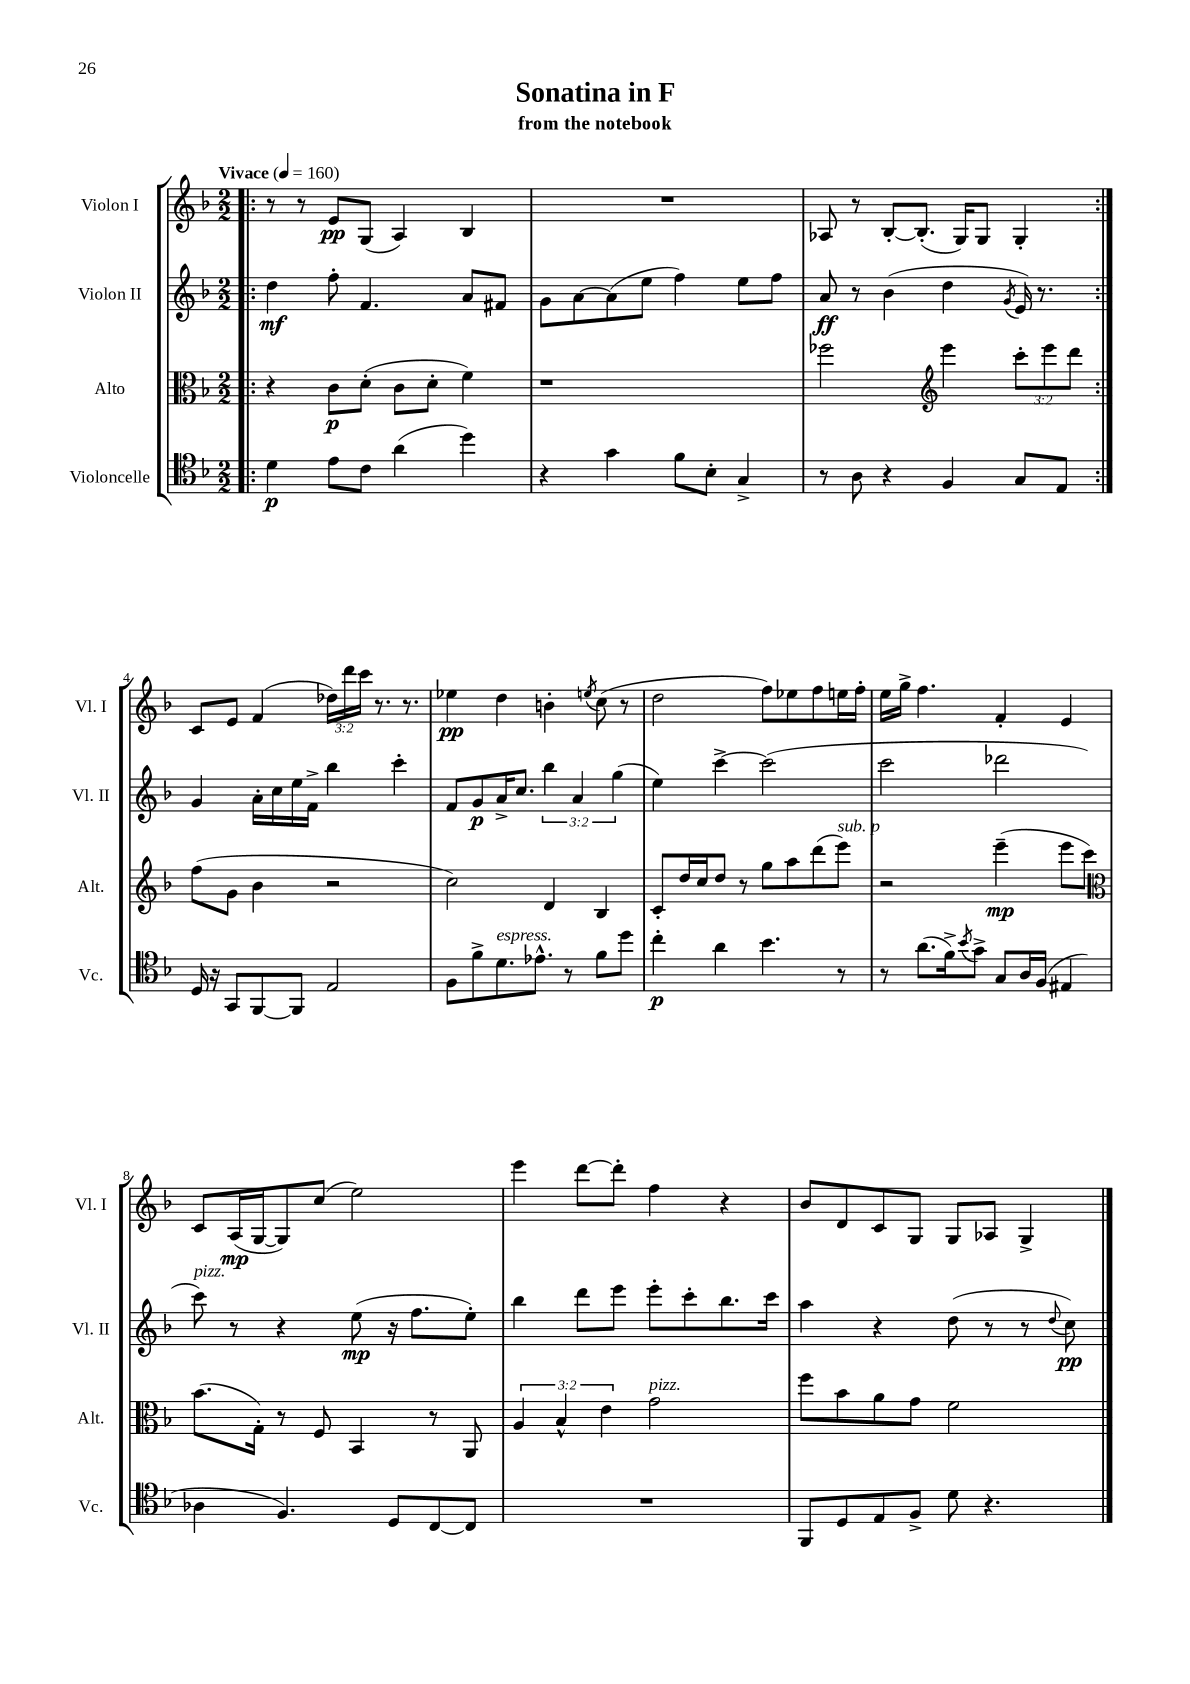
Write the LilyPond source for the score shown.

\header { title = "Sonatina in F" subtitle = "from the notebook" }
<<
\new StaffGroup <<
\new Staff = "s0" \with { instrumentName = "Violon I" shortInstrumentName = "Vl. I" } {
    \clef treble \key f \major \numericTimeSignature \time 2/2 \override Staff.TupletNumber.text = #tuplet-number::calc-fraction-text \tempo "Vivace" 4 = 160
    \repeat volta 2 { \bar ".|:" r8 r8 e'8\pp g8( a4) bes4 |
    R1 |
    aes8 r8 bes8~-. bes8.-.( g16) g8 g4-. | }
    c'8 e'8 f'4( \tuplet 3/2 { des''16) d'''16 c'''16 } r8. r8. |
    ees''4\pp d''4 b'4-. \acciaccatura { e''8 } c''8( r8 |
    d''2 f''8) ees''8 f''8 e''16 f''16-. |
    e''16 g''16-> f''4. f'4-. e'4 |
    c'8 a16\mp( g16~ g8) c''8( e''2) |
    e'''4 d'''8~ d'''8-. f''4 r4 |
    bes'8 d'8 c'8 g8 g8 aes8 g4-> \bar "|." |
}
\new Staff = "s1" \with { instrumentName = "Violon II" shortInstrumentName = "Vl. II" } {
    \clef treble \key f \major \numericTimeSignature \time 2/2 \override Staff.TupletNumber.text = #tuplet-number::calc-fraction-text
    \repeat volta 2 { \bar ".|:" d''4\mf f''8-. f'4. a'8 fis'8 |
    g'8 a'8~ a'8( e''8 f''4) e''8 f''8 |
    a'8\ff r8 bes'4( d''4 \acciaccatura { g'8 } e'16) r8. | }
    g'4 a'16-. c''16 e''16 f'16-> bes''4 c'''4-. |
    f'8 g'8\p a'16-> c''8. \tuplet 3/2 { bes''4 a'4 g''4( } |
    e''4) c'''4~-> c'''2( |
    c'''2 des'''2 |
    c'''8^\markup { \italic "pizz." }) r8 r4 e''8\mp( r16 f''8. e''8-.) |
    bes''4 d'''8 e'''8 e'''8-. c'''8-. bes''8. c'''16 |
    a''4 r4 d''8( r8 r8 \appoggiatura { d''8 } c''8\pp) \bar "|." |
}
\new Staff = "s2" \with { instrumentName = "Alto" shortInstrumentName = "Alt." } {
    \clef alto \key f \major \numericTimeSignature \time 2/2 \override Staff.TupletNumber.text = #tuplet-number::calc-fraction-text
    \repeat volta 2 { \bar ".|:" r4 c'8\p d'8-.( c'8 d'8-. f'4) |
    r1 |
    fes''2 \clef treble e'''4 \tuplet 3/2 { c'''8-. e'''8 d'''8 } | }
    f''8( g'8 bes'4 r2 |
    c''2) d'4 bes4 |
    c'8-. d''16 c''16 d''8 r8 g''8 a''8 d'''8( e'''8^\markup { \italic "sub. p" }) |
    r2 e'''4--\mp( e'''8 c'''8) |
    \clef alto bes'8.( g16-.) r8 f8 bes,4 r8 a,8 |
    \tuplet 3/2 { a4 bes4-^ e'4 } g'2^\markup { \italic "pizz." } |
    f''8 bes'8 a'8 g'8 f'2 \bar "|." |
}
\new Staff = "s3" \with { instrumentName = "Violoncelle" shortInstrumentName = "Vc." } {
    \clef tenor \key f \major \numericTimeSignature \time 2/2
    \repeat volta 2 { \bar ".|:" d'4\p e'8 c'8 a'4( d''4) |
    r4 g'4 f'8 bes8-. g4-> |
    r8 a8 r4 f4 g8 e8 | }
    d16 r16 g,8 f,8~ f,8 e2 |
    f8 f'8-> d'8.^\markup { \italic "espress." } ees'8.-^ r8 f'8 d''8 |
    c''4-.\p a'4 bes'4. r8 |
    r8 a'8.( f'16->) \acciaccatura { bes'8 } g'8-> g8 a16 f16( eis4 |
    aes4 f4.) d8 c8~ c8 |
    R1 |
    f,8 d8 e8 f8-> d'8 r4. \bar "|." |
}
>>
>>
